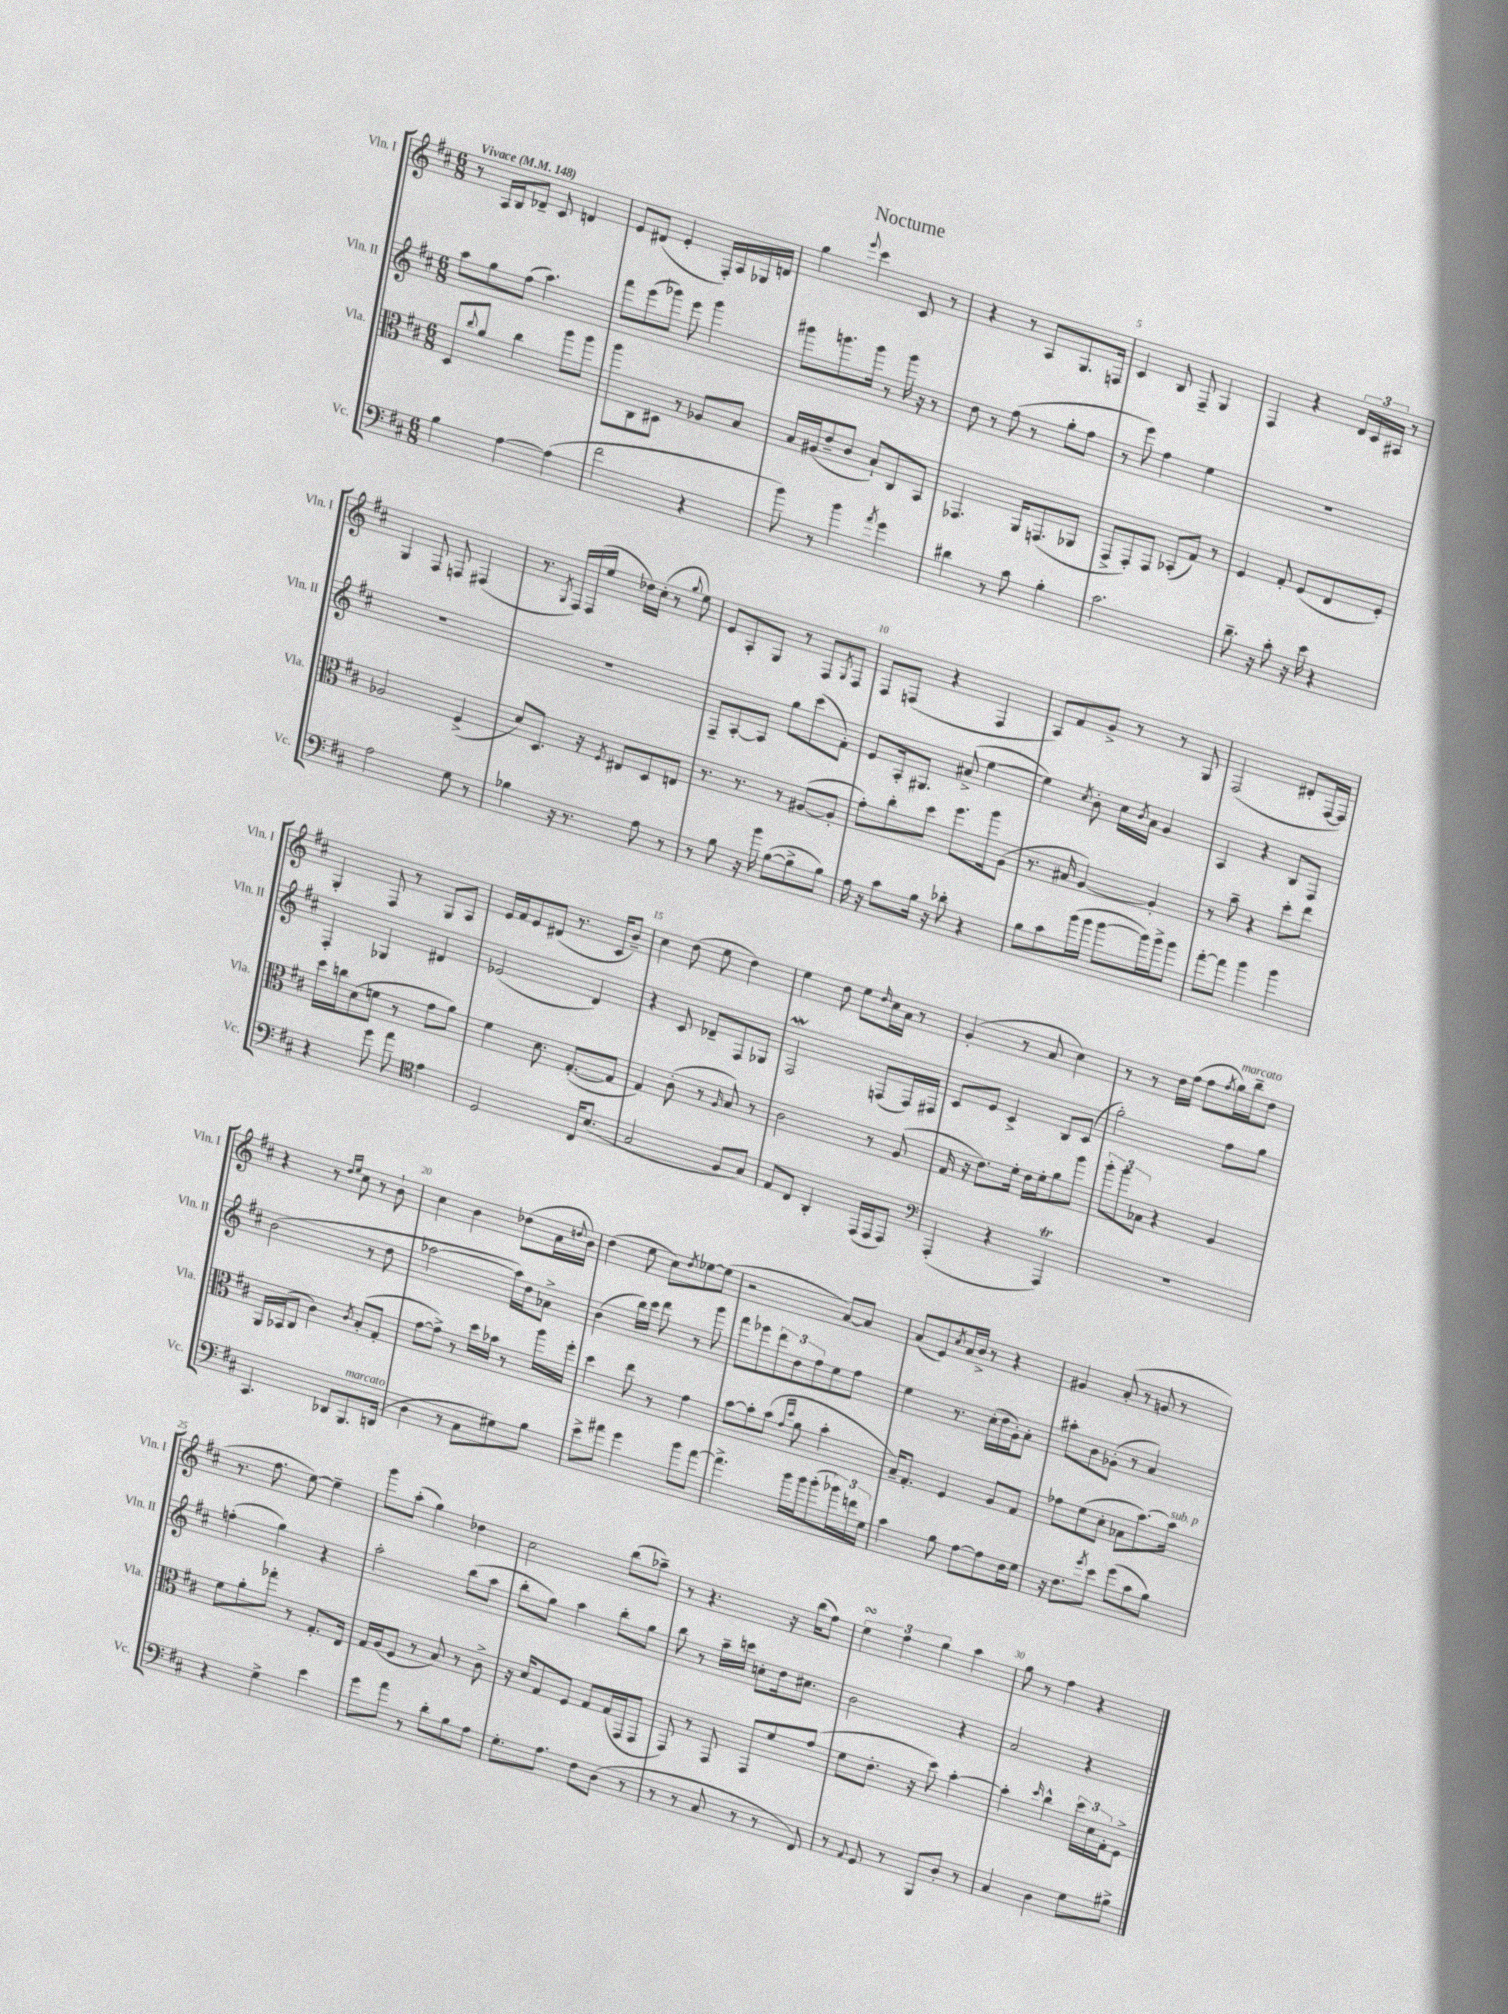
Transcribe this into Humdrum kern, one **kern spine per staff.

**kern	**kern	**kern	**kern
*staff4	*staff3	*staff2	*staff1
*clefF4	*clefC3	*clefG2	*clefG2
*k[f#c#]	*k[f#c#]	*k[f#c#]	*k[f#c#]
*M6/8	*M6/8	*M6/8	*M6/8
*MM148	*MM148	*MM148	*MM148
4B	8D	8aa	8r
.	8qqcc#	.	.
.	8a	8gg	16A
.	.	.	16B
[4A	4cc#	(8ff#	8d-~
.	.	4.aa)	8c#
(4A]	8aa	.	4d
.	8aa	.	.
=	=	=	=
2f#	8aa	8fff#	8e
.	8C#	(8eee	(8d#
.	8D#	8ggg-)	4e'
.	8r	8eee	.
4r	8A-	4ggg-	16F#')
.	.	.	16A
.	8B	.	16G-
.	.	.	16d
=	=	=	=
8b)	16B	8ggg#	4gg
.	(16A#	.	.
8r	8e~	8.ggg	.
.	.	.	8qqeee
4b	8c#	.	4ccc#
.	.	16ggg	.
.	8B`)	8r	.
8qa	.	.	.
4g	8C#	16ggg	8c#
.	.	16r	.
.	8BB	8r	8r
=	=	=	=
4d#	4.GG-	8dd	4r
.	.	8r	.
8r	.	(8ff#	8r
8c#	16AA	8r	8A
.	(8.GG	.	.
4B'	.	8gg'	8.G
.	8AA-	8ff#	.
.	.	.	16F
=	=	=	=
2.c#	8GG^	8r	4c#
.	8GG')	8eee)	.
.	8GG	4ff#	8B
.	(8BB-'	.	8F#~
.	8G)	4ee	4G
.	8r	.	.
=	=	=	=
8.d~	4F#	2.r	4F#
16r	.	.	.
8c#'	8G'	.	4r
16r	(8F#	.	.
16e	.	.	.
4r	8E	.	24d
.	.	.	24c#
.	.	.	24A#
.	8F#')	.	8r
=	=	=	=
2A	2A-	2.r	4G
.	.	.	8F#
.	.	.	8F
8G	(4F#^	.	(4F#
8r	.	.	.
=	=	=	=
4B-	8d)	2.r	8.r
.	8.D	.	.
.	.	.	8qG
.	.	.	16F#)
16r	.	.	(16F#
8.r	16r	.	16ee
.	8qF#	.	.
.	8E#	.	16dd-)
.	.	.	(16cc#'
8A	8D	.	8r
.	.	.	8qqgg
8r	8E	.	8ee)
=	=	=	=
8r	8.r	8F#~	8e
8B	.	[8A'	8A'
.	8.r	.	.
16r	.	8A]	8G
16b	.	.	.
([8B	8r	8gg	8r
8B^]	([8A#	(8ccc#	8F#
.	.	.	8qG
8B)	8A#']	8f#')	8F#
=	=	=	=
16A	8g')	8e	8F#
16r	.	.	.
8c#	8cc#'	16A'	(8F
.	.	8.G#	.
16B	8dd	.	4r
16r	.	.	.
8d-'	8.ff#	(8a#^	.
4r	.	[4ee	4F
.	16aa	.	.
.	(8A	.	.
=	=	=	=
8B	8.r	4ee])	8A)
8c#	.	.	8f#
.	16B#	.	.
.	.	8qcc#	.
(16b	[4A)	8b'	8g^
16b	.	.	.
[8b	.	16cc#	8r
.	.	8qb	.
.	.	16a	.
16b])	4A']	4g	8r
16b^	.	.	.
8b	.	.	8G
=	=	=	=
[8a'	8r	4A	(2F#
8a]	8b~	.	.
4b	4r	4r	.
4b	8dd'	8B	8d#'
.	8ee	8F#	[16F#
.	.	.	16F#])
=	=	=	=
4r	16dd	4F#'	4G'
.	16cc	.	.
.	(8d	.	.
8g	8f	4G-	8F#
8a	8r	.	8r
*clefC4	*	*	*
4e	8g	4d#	8G
.	8a)	.	8A
=	=	=	=
2D	4f#	(2e-	16e
.	.	.	16f#
.	.	.	8e
.	8.d	.	(8d#
.	.	.	8.r
.	([8.G'	.	.
16C#	.	4d)	.
(8.B	.	.	16c#
.	8G]	.	8b~)
=	=	=	=
2G	4G)	4r	4cc#
.	(8c#'	8c#	(8dd
.	8r	8d-~	8ee
.	16qqA	.	.
8F#	8B)	8F#	4dd)
8G)	8r	8G-	.
=	=	=	=
8E	2c#	2F#	4ee
8C#	.	.	.
4AA'	.	.	8dd
.	.	.	8ee
.	.	.	16qqdd
(16EE	8r	(8F	16cc#
16EE	.	.	16a
8EE)	(8A	16F)	8r
.	.	16F#	.
=	=	=	=
*clefF4	*	*	*
(4AAA'	16G	8c#	(4g'
.	16r	.	.
.	8.e)	8e	.
4r	.	4c#^	8r
.	16f#'	.	.
.	16e	.	8a
.	16f#'	.	.
4AAA)	8a	8B	4cc#)
.	8aa	(8c#	.
=	=	=	=
2.r	12aa'	2gg')	8r
.	12aa	.	.
.	.	.	8r
.	12B-	.	.
.	4r	.	16dd
.	.	.	(16ff#
.	.	.	8ff#
.	.	.	8qff#
.	4A	8ff#	16gg)
.	.	.	16bb~
.	.	8gg	8dd
=	=	=	=
4.CC#	16AA	(2b	4r
.	(16BB-	.	.
.	8C#	.	.
.	4c#)	.	8r
.	.	.	16qqdd
.	.	.	16qqee
8DD-	.	.	8cc#
.	8qc#	.	.
8.BBB	(8B'	8r	8r
.	8G'	8dd	8b`
(16DD	.	.	.
=	=	=	=
4D	[8g	[2aa-	4cc#
.	8g^])	.	.
8r	8r	.	4b
8C#	16dd	.	.
.	16b-	.	.
8G#)	8r	16aa-])	(8dd-
.	.	16dd	.
8B	16aa	8a-^	16a
.	.	.	8qqdd
.	16ff#'	.	16b)
=	=	=	=
8e^	4dd	(4b	(4dd
8a#	.	.	.
4g	8ee	16bb)	8ee
.	.	16ccc#	.
.	8r	8ddd	8cc#)
.	.	.	8qdd
8b	4g	8r	[8ee-
[8a#	.	8ggg	(8ee-]
=	=	=	=
4.a#^]	[8b	8fff#	2r
.	8b']	8eee-	.
.	(8b	12ddd	.
.	.	12dd	.
.	16qqg	.	.
.	16qqdd	.	.
16b	8a	.	.
.	.	12ff#	.
16b	.	.	.
(8b'	4b'	8ee	[8a)
24b-)	.	8ff#	8a]
24f	.	.	.
24G	.	.	.
=	=	=	=
4c#	16B~)	4ee	(8a
.	8.G'	.	.
.	.	.	8e)
.	.	.	8qcc#
8B	4F#	8.r	16a
.	.	.	16b^
[8A	.	.	8r
.	.	(16cc#'	.
8A]	8A	16dd	4r
.	.	16g')	.
16F#	8G	8a'	.
16G	.	.	.
=	=	=	=
16r	8g-	8aa#'	4g#
8.F#	.	.	.
.	(8f#	8b	.
8qg	.	.	.
8e	8d'	(8g-'	(8a'
(8g	8B-	8r	8r
8c#	[8.b)	4a)	8g
8B)	.	.	8r
.	16b]	.	.
=	=	=	=
4r	8f#	(4ff'	8.r
.	8a'	.	.
.	.	.	8.ff#
4G^	8gg-'	4gg)	.
.	8r	.	[8ee)
4e	8.G'	4r	4ee~]
.	16E	.	.
=	=	=	=
8g	16G	2aa'	8ggg
.	(16A	.	.
8a	8F#	.	(8aa'
8r	8r	.	4gg)
8d'	8B)	.	.
8B	8r	(8bb	4dd-
8A	8c#^	8aa	.
=	=	=	=
8.G'	16r	8bb'	2cc#
.	16d	.	.
.	8G	8gg)	.
8.A	.	.	.
.	8F#	4aa	.
8F#	8G	.	.
(8D	(16G	8bb'	(8bb
.	16GG	.	.
8r	8GG	8gg	8aa-~)
=	=	=	=
8r	8GG)	8bb	8r
8r	8r	8r	4.r
8C#	8GG	16aa~	.
.	.	16ccc	.
8r	8GG	8cc'	.
8r	8f#	16dd	16r
.	.	8.cc#	(16bb
8FF#)	(8g	.	8ff#)
=	=	=	=
8r	8f#	2b	6ee
8qqAA	.	.	.
8GG	8.e'	.	.
.	.	.	6ff#
8r	.	.	.
.	16r	.	.
.	.	.	6gg
8BBB	8dd)	.	.
8D'	[4b'	4r	4aa
8r	.	.	.
=	=	=	=
4C#	4b']	2a	8gg
.	.	.	8r
.	16qqdd	.	.
4D	4cc#^^	.	4ff#
8G	24dd	4r	4r
.	24d	.	.
.	24G'	.	.
8B#^	8F#^	.	.
==	==	==	==
*-	*-	*-	*-
